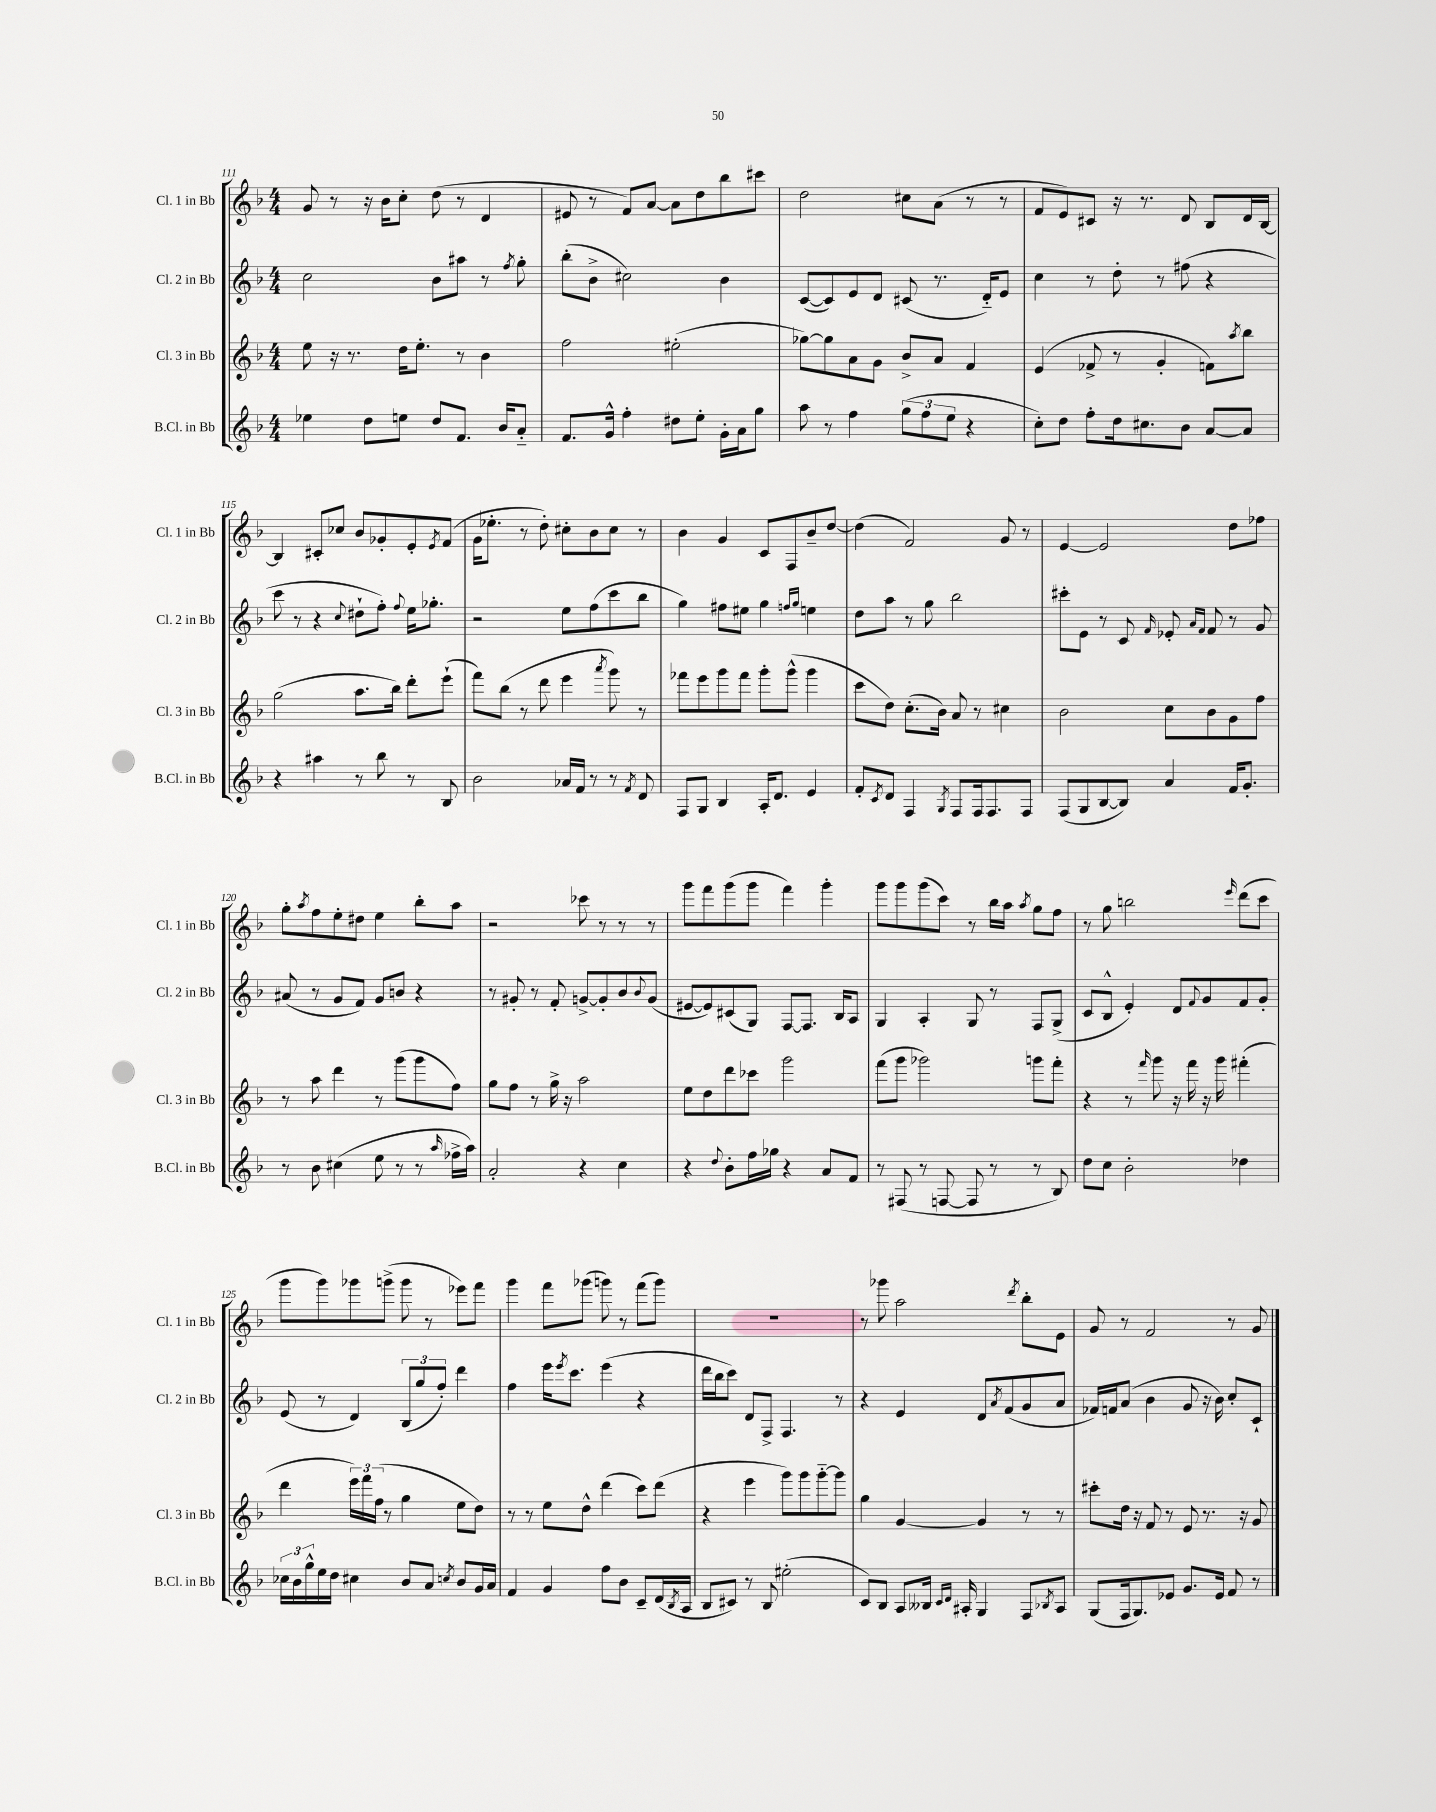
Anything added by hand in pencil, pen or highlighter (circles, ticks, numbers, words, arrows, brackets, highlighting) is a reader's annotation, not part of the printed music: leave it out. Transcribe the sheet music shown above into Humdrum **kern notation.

**kern	**kern	**kern	**kern
*staff4	*staff3	*staff2	*staff1
*clefG2	*clefG2	*clefG2	*clefG2
*k[b-]	*k[b-]	*k[b-]	*k[b-]
*M4/4	*M4/4	*M4/4	*M4/4
4ee-	8ee	2cc	8g
.	16r	.	8r
.	8.r	.	.
8dd	.	.	16r
.	.	.	16b-
8ee	16dd	.	8cc'
.	8.ee'	.	.
8dd	.	8b-	(8dd
8.f	8r	8aa#	8r
.	4b-	8r	4d
16b-	.	.	.
.	.	8qff	.
8a'~	.	8gg'	.
=	=	=	=
8.f	2ff	(8bb-'	8e#
.	.	8b-^	8r
16g^^	.	.	.
4ff'	.	2cc#)	8f)
.	.	.	[8a
8dd#	(2ee#'	.	8a]
8ee'	.	.	8dd
16g'	.	4b-	8bb-
16a	.	.	.
8gg	.	.	8ccc#
=	=	=	=
8aa	[8gg-)	([8c	2dd
8r	8gg-]	8c])	.
4ff	8a	8e	.
.	8g	8d	.
(12gg	8b-^	(8c#	8cc#
12ff	.	.	.
.	8a	8.r	(8a
12ee	.	.	.
4r	4f	.	8r
.	.	16d'~)	.
.	.	8e	8r
=	=	=	=
8cc')	(4e	4cc	8f
8dd	.	.	8e)
8ff'	8f-^	8r	8c#
16dd	8r	8dd'	16r
8.cc#	.	.	8.r
.	4g'	8r	.
8b-	.	(8ff#	8d
[8a	8f)	4r	8B-
.	8qaa	.	.
8a]	8bb-	.	16d
.	.	.	[16B-
=	=	=	=
4r	(2gg	8ccc	4B-]
.	.	8r	.
4aa#	.	4r	8c#'
.	.	.	8cc-
.	.	8qqcc	.
8r	8.aa	8dd#`	8b-
8bb-	.	8ff')	8g-'
.	16bb-)	.	.
.	.	8qqff	.
8r	8ddd'	16ee	8e'
.	.	8.gg-'	.
.	.	.	8qe
8B-	(8eee`	.	(8f
=	=	=	=
2b-	8fff)	2r	16g
.	.	.	8.ee-'
.	(8bb-	.	.
.	8r	.	8r
.	8ddd	.	8dd')
16a-	4eee	8ee	8cc#'
16f	.	.	.
8r	.	(8ff	8b-
.	8qaaa	.	.
8r	8ggg)	8ccc	8cc#
8qf	.	.	.
8d	8r	8bb-	8r
=	=	=	=
8F	8fff-	4gg)	4b-
8G	8eee	.	.
4B-	8ggg	8ff#	4g
.	8fff-	8ee#	.
16A'	8ggg'	4gg	8c
8.d	.	.	.
.	(8ggg^^	.	8F
.	.	16qqff	.
.	.	16qqgg	.
4e	4ggg	4ee	8b-~
.	.	.	[8dd
=	=	=	=
8f'	8ccc	8dd	(4dd]
8qc	.	.	.
8d	8dd)	8aa	.
4F	(8.cc'	8r	2f)
.	.	8gg	.
.	16b-)	.	.
8qG	.	.	.
8F	8a	2bb-	.
16F	8r	.	.
8.F	.	.	.
.	4cc#	.	8g
8F	.	.	8r
=	=	=	=
(8F	2b-	8ccc#'	[4e
8G	.	8e	.
[8B-	.	8r	2e]
8B-])	.	8c	.
.	.	16qqf	.
4a	8cc	8e-'	.
.	.	16qqa	.
.	.	16qqf	.
.	8b-	8f	.
16f	8g	8r	8dd
8.g'	.	.	.
.	8ff	8g	8ff-
=	=	=	=
8r	8r	(8a#	8gg'
.	.	.	8qaa
8b-	8aa	8r	8ff
(4cc#	4ddd	8g	8ee'
.	.	8f)	8dd#
8ee	8r	8g	4ee
8r	(8ggg	8b	.
8r	8ggg	4r	8bb-'
16qqaa	.	.	.
16ff-^	8ff)	.	8aa
16aa)	.	.	.
=	=	=	=
2a'	8gg	8r	2r
.	8ff	8g#'	.
.	8r	8r	.
.	16gg^	8f'	.
.	16r	.	.
4r	2aa	[8g^	8ccc-
.	.	8g']	8r
4cc	.	8b-	8r
.	.	8qqb-	.
.	.	(8g	8r
=	=	=	=
4r	8ee	[8e#	8ggg
.	8dd	8e#])	8fff
8qqdd	.	.	.
8b-'	8ddd	(8c#	(8ggg
16ff	8ccc-	8G)	8ggg
16gg-	.	.	.
4r	2ggg	[8F	4fff)
.	.	8.F]	.
8a	.	.	4ggg'
.	.	16B-	.
8f	.	8A	.
=	=	=	=
8r	(8fff	4G	8ggg
(8F#	8ggg	.	8ggg
8r	2ggg-)	4A'	(8ggg
[8F	.	.	8ccc)
8F]	.	8G	8r
8r	.	8r	16bb-
.	.	.	16aa
.	.	.	8qaa
8r	8ggg	8F	8gg
8B-)	8fff'	(8G^	8ff
=	=	=	=
8dd	4r	8c	8r
8cc	.	8B-^^	8gg
2b-'	8r	4e')	2bb
.	16qqfff	.	.
.	8ggg	.	.
.	16r	8d	.
.	16fff	.	.
.	.	8qqf	.
.	16r	8g	.
.	16ggg	.	.
.	.	.	16qqeee
4dd-	(4fff#'	8f	(8ddd
.	.	8g'	8ccc
=	=	=	=
24cc-	4ddd	(8e	8ggg
24b-	.	.	.
24gg^^	.	.	.
16ee	.	8r	8ggg)
16dd	.	.	.
4cc#	24eee)	4d)	8ggg-
.	24fff	.	.
.	(24ff	.	.
.	8r	.	(8ggg^
8b-	4gg	(12B-	8ggg
.	.	12gg	.
8a	.	.	8r
.	.	12ff')	.
8qcc	.	.	.
8b-	8ee	4ddd	8eee-)
16g	8dd)	.	8fff
16a	.	.	.
=	=	=	=
4f	8r	4ff	4ggg
.	8r	.	.
4g	8ee	16eee	8fff
.	.	8qeee	.
.	.	8.ccc	.
.	8dd^^	.	(8ggg-
8ff	(4ddd	(4eee	8ggg)
8b-	.	.	8r
8c~	8ccc)	4r	(8fff
(16d	(8ddd	.	8ggg)
8qB-	.	.	.
16A	.	.	.
=	=	=	=
8B-	4r	16ddd	1r
.	.	16bb-	.
8c#)	.	8ccc)	.
8r	4eee	8d	.
8B-	.	8F^	.
(2ee#'	8ggg)	4.F	.
.	8ggg	.	.
.	[8ggg'~	.	.
.	8ggg]	8r	.
=	=	=	=
8c)	4gg	4r	8r
8B-	.	.	8ggg-
8A	[4g	4e	2aa
16B--	.	.	.
16qqc	.	.	.
16qqd	.	.	.
16A#'	.	.	.
4G	4g]	8d	.
.	.	8qa	.
.	.	(8f	.
.	.	.	8qddd
8F	8r	8g	8bb-'
8qB-	.	.	.
8A#	8r	8a	8e
=	=	=	=
(8G	8ccc#'	16f-)	8g
.	.	16f	.
16F	16dd	(8a	8r
8.G)	16r	.	.
.	8f	4b-	2f
8e-	8r	.	.
8.g	8e	8g	.
.	8.r	16r	.
16e-	.	16b-)	.
8f	.	8cc'	8r
.	16r	.	.
8r	8g	8c`	8g
==	==	==	==
*-	*-	*-	*-
